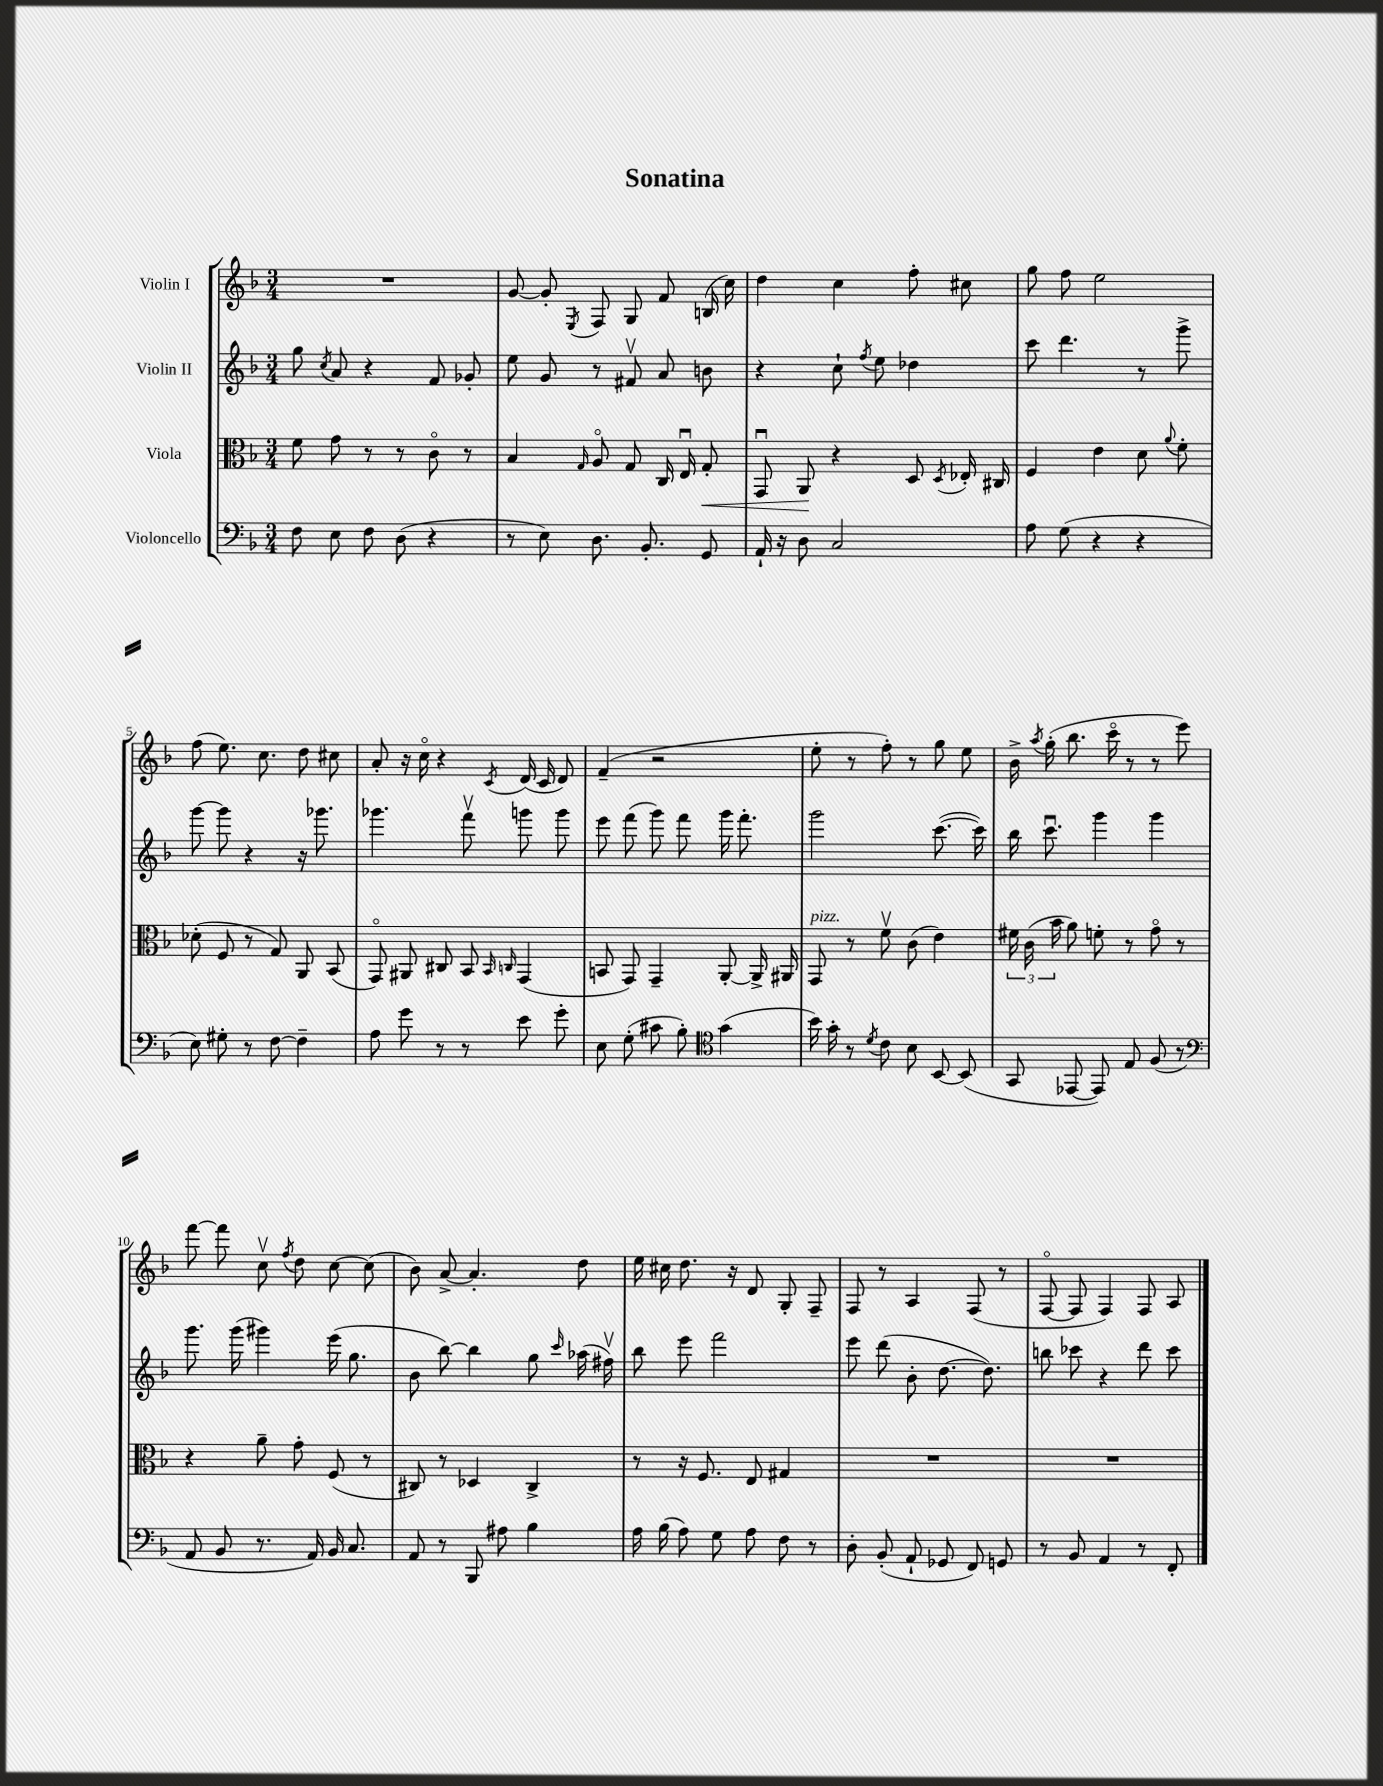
\header { title = "Sonatina" }
<<
\new StaffGroup <<
\new Staff = "s0" \with { instrumentName = "Violin I" } {
    \clef treble \key f \major \numericTimeSignature \time 3/4
    \autoBeamOff R2. |
    g'8~ g'8-. \acciaccatura { e8 } f8 g8 f'8 b16( c''16) |
    d''4 c''4 f''8-. cis''8 |
    g''8 f''8 e''2 |
    f''8( e''8.) c''8. d''8 cis''8 |
    a'8-. r16 c''16\flageolet r4 \acciaccatura { c'8 } d'16( c'16 d'8) |
    f'4--( r2 |
    e''8-. r8 f''8-.) r8 g''8 e''8 |
    bes'16-> \acciaccatura { a''8 } g''16-.( bes''8. c'''16\flageolet r8 r8 e'''8) |
    f'''8~ f'''8 c''8\upbow \acciaccatura { f''8 } d''8 c''8~ c''8( |
    bes'8) a'8~-> a'4.-. d''8 |
    e''16 cis''16 d''8. r16 d'8 g8-. f8-- |
    f8 r8 a4 f8( r8 |
    f8~\flageolet f8 f4) f8 a8 \bar "|." |
}
\new Staff = "s1" \with { instrumentName = "Violin II" } {
    \clef treble \key f \major \numericTimeSignature \time 3/4
    \autoBeamOff g''8 \acciaccatura { c''8 } a'8 r4 f'8 ges'8-. |
    e''8 g'8 r8 fis'8\upbow a'8 b'8 |
    r4 c''8-! \acciaccatura { f''8 } e''8 des''4 |
    c'''8 d'''4. r8 g'''8-> |
    g'''8~ g'''8 r4 r16 ges'''8. |
    ges'''4. f'''8\upbow g'''8 g'''8 |
    e'''8 f'''8( g'''8) f'''8 g'''16 f'''8.-. |
    g'''2 c'''8.~( c'''16) |
    bes''16 c'''8.\downbow g'''4 g'''4 |
    g'''8. g'''16( gis'''4) e'''16( g''8. |
    bes'8 bes''8~) bes''4 g''8 \grace { c'''16 } aes''16( fis''16\upbow) |
    bes''8 e'''8 f'''2 |
    e'''8 d'''8( bes'8-. d''8.~ d''8.) |
    b''8 ces'''8 r4 d'''8 ces'''8 \bar "|." |
}
\new Staff = "s2" \with { instrumentName = "Viola" } {
    \clef alto \key f \major \numericTimeSignature \time 3/4
    \autoBeamOff f'8 g'8 r8 r8 c'8\flageolet r8 |
    bes4 \grace { g16 } a8\flageolet g8 c16 e16\downbow g8-.\< |
    g,8\downbow a,8\! r4 d8 \acciaccatura { d8 } ees16-. cis16 |
    f4 e'4 d'8 \appoggiatura { a'8 } f'8-. |
    des'8-.( f8 r8 g8) a,8 bes,8( |
    g,8\flageolet) ais,8 cis8 bes,8 \grace { bes,16 c16 } g,4( |
    b,8 g,8) g,4-- a,8~-. a,16-> ais,16 |
    g,8^\markup { \italic "pizz." } r8 f'8\upbow c'8( e'4) |
    \tuplet 3/2 { fis'16 c'16( bes'16 } a'8) f'8-. r8 g'8\flageolet r8 |
    r4 a'8-- g'8-. f8( r8 |
    cis8) r8 des4 cis4-> |
    r8 r16 f8. e8 gis4 |
    R2. |
    R2. \bar "|." |
}
\new Staff = "s3" \with { instrumentName = "Violoncello" } {
    \clef bass \key f \major \numericTimeSignature \time 3/4
    \autoBeamOff f8 e8 f8 d8( r4 |
    r8 e8) d8. bes,8.-. g,8 |
    a,16-! r16 d8 c2 |
    a8 g8( r4 r4 |
    e8) gis8-. r8 f8~ f4-- |
    a8 g'8 r8 r8 e'8 g'8-. |
    e8 g8-.( cis'8 bes8-.) \clef tenor g'4( |
    bes'16) g'16-. r8 \acciaccatura { d'8 } c'8 bes8 bes,8~ bes,8( |
    g,8 ees,8~ ees,8) e8 f8( r8 |
    \clef bass a,8 bes,8 r8. a,16) bes,16 c8. |
    a,8 r8 bes,,8 ais8 bes4 |
    a16 bes16( a8) g8 a8 f8 r8 |
    d8-. bes,8-.( a,8-! ges,8 f,8) g,8 |
    r8 bes,8 a,4 r8 f,8-. \bar "|." |
}
>>
>>
